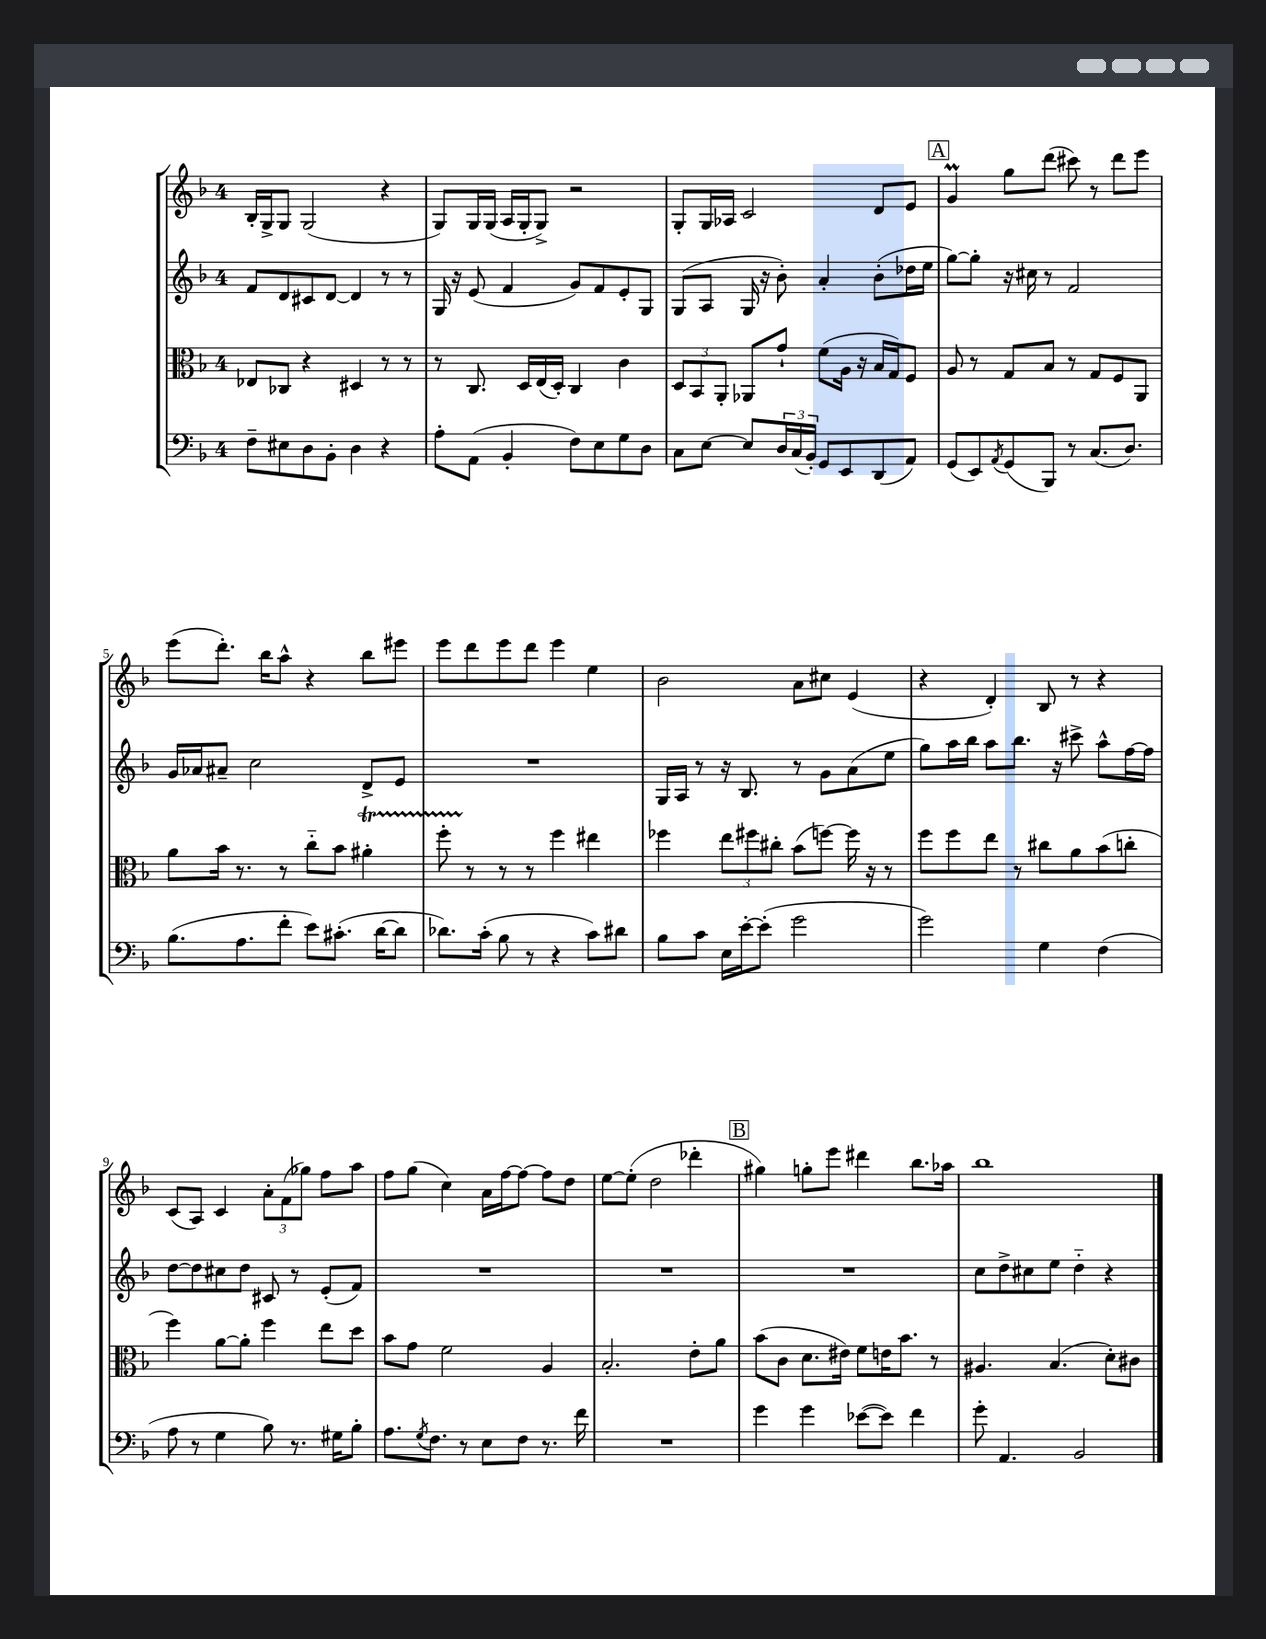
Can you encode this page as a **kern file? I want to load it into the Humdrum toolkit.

**kern	**kern	**kern	**kern
*part4	*part3	*part2	*part1
*staff4	*staff3	*staff2	*staff1
*clefF4	*clefC3	*clefG2	*clefG2
*k[b-]	*k[b-]	*k[b-]	*k[b-]
*M4/4	*M4/4	*M4/4	*M4/4
=1	=1	=1	=1
8F~\L	8E-X/L	8f/L	16B-'/LL
.	.	.	16G^/J
8E#X\	8C-X/J	8d/	8G/J
8D\	4r	8c#X/	(2G/
8BB-'\J	.	[8d/J	.
4D\	4D#X/	4d/]	.
4r	8r	8r	4r
.	8r	8r	.
=2	=2	=2	=2
8A'\L	8r	16G/	8G/L)
.	.	16r	.
(8AA\J	8.C/	(8e/	16G/L
.	.	.	(16G/JJ
4BB-'/	.	4f/	16A/LL
.	16D/LL	.	16G'/J
.	(16E/	.	8G^/J)
.	16D'/JJ)	.	.
8F\L)	4C/	8g/L)	2r
8E\	.	8f/	.
8G\	4c\	8e'/	.
8D\J	.	8G/J	.
=3	=3	=3	=3
8C\L	12D/L	(8G/L	8G'/L
.	12BB-/	.	.
[8E\J	.	8A/J	16G/L
.	12AA'/J	.	.
.	.	.	16A-X/JJ
8E/L]	8AA-X/L	16G/	2c/
.	.	16r	.
24D/L	8g`/J	8b-'\)	.
(24C/	.	.	.
24BB-'/JJ)	.	.	.
8GG/L	(8f\L	4a'/	.
8EE/	16A\Jk	.	.
.	16r	.	.
(8DD/	16B-/LL	(8b-'\L	8d/L
.	16G/J)	.	.
8AA/J)	8F/J	16dd-X\L	8e/J
.	.	16ee\JJ	.
!!LO:REH:place=s1:t=A
=4	=4	=4	=4
(8GG/L	8A/	[8gg\L)	4gM/
8EE/)	8r	8gg'\J]	.
8qAA/	.	.	.
(8GG/	8G/L	16r	8gg\L
.	.	16cc#X\	.
8BBB-/J)	8B-/J	8r	(8ddd\J
8r	8r	2f/	8ccc#X\)
(8.C/L	8G/L	.	8r
.	8F/	.	8ddd\L
8.D/J)	.	.	.
.	8AA/J	.	8eee\J
!!LO:LB:g=z
=5	=5	=5	=5
(8.B-\L	8a\L	16g/LL	(8eee\L
.	.	16a-X/J	.
.	16b-\Jk	8a#X~/J	8.ddd'\J)
8.A\	8.r	.	.
.	.	2cc\	.
.	.	.	16bb-\KL
8f'\J	8r	.	8aa^^\J
8e\L)	8cc\L	.	4r
(8.c#X'\J	8b-\J	.	.
.	4a#Xt'\	8d^/L	8bb-\L
[16d\KL	.	.	.
8d\J]	.	8e/J	8eee#X\J
=6	=6	=6	=6
8.d-X\L)	8ffTTT'\	1r	8eee\L
.	8r	.	8ddd\
(16c'\Jk	.	.	.
8B-\	8r	.	8eee\
8r	8r	.	8ddd\J
4r	4ff\	.	4eee\
8c\L)	4ee#X\	.	4ee\
8d#X\J	.	.	.
=7	=7	=7	=7
8B-\L	4ff-X\	16G/LL	2b-\
.	.	16A/JJ	.
8c\J	.	8r	.
16E\LL	12ee\L	16r	.
[16e'\J	.	8.B-/	.
.	12ff#X\	.	.
(8e'\J]	.	.	.
.	12cc#X'\J	.	.
2g\	(8b-\L	8r	8a\L
.	[8ffn\J)	8g\L	8cc#X\J
.	16ff\]	(8a\	(4e/
.	16r	.	.
.	8r	8ee\J	.
=8	=8	=8	=8
2g\)	8ff\L	8gg\L)	4r
.	8ff\	16aa\L	.
.	.	16bb-\JJ	.
.	8ee\J	8aa\L	4d'/)
.	8r	8.bb-\J	.
4G\	8cc#X\L	.	8B-/
.	.	16r	.
.	8a\	8ccc#X^\	8r
(4F\	(8b-\	8aa^^\L	4r
.	8ccn'\J	[16ff\L	.
.	.	16ff\JJ]	.
!!LO:LB:g=z
=9	=9	=9	=9
8A\	4ff\)	[8dd\L	(8c/L
8r	.	8dd\]	8A/J)
4G\	[8a\L	8cc#X\	4c/
.	8a'\J]	8dd\J	.
8B-\)	4ff\	8c#X/	12a'\L
.	.	.	(12f\
8.r	.	8r	.
.	.	.	12gg-X\J)
.	8ee\L	(8e'/L	8ff\L
16G#X\KL	.	.	.
8B-'\J	8dd\J	8f/J)	8aa\J
=10	=10	=10	=10
8.A\L	8b-\L	1r	8ff\L
.	8g\J	.	(8gg\J
8qG/	.	.	.
8.F\J	.	.	.
.	2f\	.	4cc\)
8r	.	.	.
8E\L	.	.	16a\LL
.	.	.	[16ff\J
8F\J	.	.	8ff\J_
8.r	4A/	.	8ff\L]
.	.	.	8dd\J
16f\	.	.	.
=11	=11	=11	=11
1r	2.B-'/	1r	[8ee\L
.	.	.	(8ee'\J]
.	.	.	2dd\
.	8e'\L	.	4ddd-X'\
.	8a\J	.	.
!!LO:REH:place=s1:t=B
=12	=12	=12	=12
4g\	(8b-\L	1r	4gg#X\)
.	8c\J	.	.
4g\	8.d\L	.	8ggn'\L
.	.	.	8eee\J
.	16e#X\Jk)	.	.
([8e-X\L	8f\L	.	4ddd#X\
8e-\J])	16en\K	.	.
.	8.b-\J	.	.
4f\	.	.	8.bb-\L
.	8r	.	.
.	.	.	16aa-X\Jk
=13	=13	=13	=13
8g'\	4.A#X/	8cc\L	1bb-
4.AA/	.	8dd^\	.
.	.	8cc#X\	.
.	(4.B-/	8ee\J	.
2BB-/	.	4dd\	.
.	8d'\L)	4r	.
.	8c#X\J	.	.
==	==	==	==
*-	*-	*-	*-
